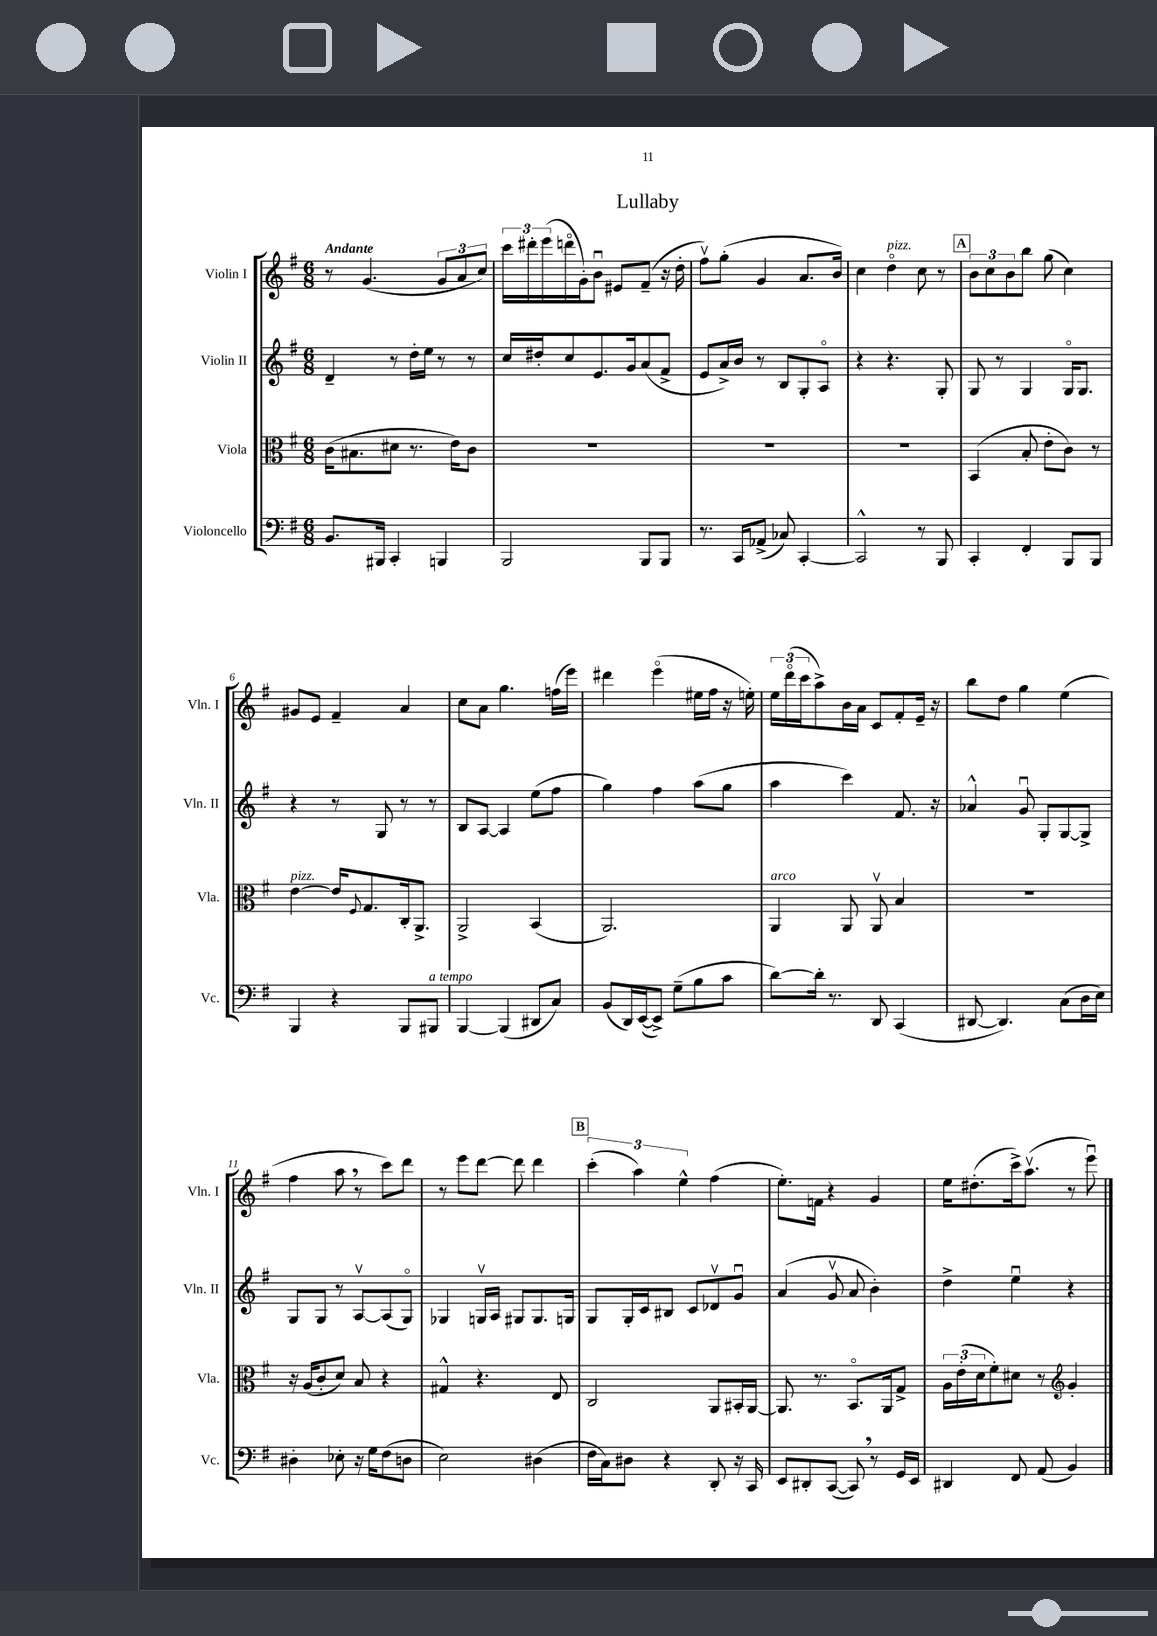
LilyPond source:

\header { title = "Lullaby" }
<<
\new StaffGroup <<
\new Staff = "s0" \with { instrumentName = "Violin I" shortInstrumentName = "Vln. I" } {
    \clef treble \key g \major \numericTimeSignature \time 6/8 \tempo "Andante"
    r8 g'4.( \tuplet 3/2 { g'8 a'8 c''8) } |
    \tuplet 3/2 { c'''16 dis'''16-. e'''16( } d'''16\flageolet g'16-.) b'8\downbow eis'8 fis'8--( r16 d''16-. |
    fis''8\upbow) g''8-.( g'4 a'8. b'16) |
    c''4 d''4\flageolet^\markup { \italic "pizz." } c''8 r8 |
    \mark \markup { \box "A" } \tuplet 3/2 { b'8 c''8 b'8 } b''8 g''8( c''4) |
    gis'8 e'8 fis'4-- a'4 |
    c''8 a'8 g''4. f''16( e'''16) |
    dis'''4 e'''4\flageolet( eis''16 fis''16 r16 e''16-.) |
    \tuplet 3/2 { e''16 d'''16\flageolet( c'''16 } a''8->) b'16 a'16 c'8 fis'8-. e'16-- r16 |
    b''8 d''8 g''4 e''4( |
    fis''4 a''8 \breathe r8 c'''8) d'''8 |
    r8 e'''8 d'''8~ d'''8 d'''4 |
    \mark \markup { \box "B" } \tuplet 3/2 { c'''4-.( a''4) e''4-^ } fis''4( |
    e''8.-.) f'16 r4 g'4 |
    e''16 dis''8.-.( c'''16->) a''8.\upbow( r8 e'''8\downbow) \bar "|." |
}
\new Staff = "s1" \with { instrumentName = "Violin II" shortInstrumentName = "Vln. II" } {
    \clef treble \key g \major \numericTimeSignature \time 6/8
    d'4-- r8 d''16-. e''16 r8 r8 |
    c''16 dis''16-. c''8 e'8. g'16 a'8( fis'8-> |
    e'8 a'16->) b'16 r8 b8 g8-. a8\flageolet |
    r4 r4. g8-. |
    \mark \markup { \box "A" } g8 r8 g4 g16\flageolet g8. |
    r4 r8 g8 r8 r8 |
    b8 a8~ a4 e''8( fis''8 |
    g''4) fis''4 a''8( g''8 |
    a''4 c'''4) fis'8. r16 |
    aes'4-^ g'8\downbow g8-. g8~ g8-> |
    g8 g8 r8 a8~\upbow a8( g8\flageolet) |
    ges4 g16\upbow a16 gis8 gis8. g16 |
    \mark \markup { \box "B" } g8 g16-. c'16 bis8 c'8 des'8\upbow g'8\downbow |
    a'4( g'8\upbow a'8 b'4-.) |
    d''4-> e''4\downbow r4 \bar "|." |
}
\new Staff = "s2" \with { instrumentName = "Viola" shortInstrumentName = "Vla." } {
    \clef alto \key g \major \numericTimeSignature \time 6/8
    c'16( bis8. dis'8 r8. e'16) c'8 |
    R2. |
    R2. |
    R2. |
    \mark \markup { \box "A" } b,4( b8-. e'8-. c'8) r8 |
    e'4~^\markup { \italic "pizz." } e'16 \appoggiatura { fis8 } g8. c16-. a,8.-> |
    a,2-> b,4( |
    a,2.) |
    a,4^\markup { \italic "arco" } a,8 a,8\upbow b4 |
    R2. |
    r16 a16( c'8-. d'8) b8 r4 |
    gis4-^ r4. e8 |
    \mark \markup { \box "B" } c2 a,8 bis,16-. a,16~ |
    a,8. r8. b,8.\flageolet a,16 g8-> |
    \tuplet 3/2 { a16 e'16-.( d'16 } fis'8-.) dis'8 r8 \clef treble g'4-. \bar "|." |
}
\new Staff = "s3" \with { instrumentName = "Violoncello" shortInstrumentName = "Vc." } {
    \clef bass \key g \major \numericTimeSignature \time 6/8
    b,8. bis,,16 c,4-. b,,4 |
    b,,2 b,,8 b,,8 |
    r8. c,16 aes,8->( ces8) c,4~-. |
    c,2-^ r8 b,,8 |
    \mark \markup { \box "A" } c,4-. fis,4-. b,,8 b,,8 |
    b,,4 r4 b,,8 bis,,8^\markup { \italic "a tempo" } |
    b,,4~ b,,4( dis,8 c8) |
    b,8( d,16) e,16~( e,8->) g8--( b8 c'8 |
    d'8~) d'16-. r8. d,8 c,4( |
    dis,8~ dis,4.) c8( d16 e16) |
    dis4-. ees8-. r16 g16 fis8( d8 |
    e2) dis4( |
    \mark \markup { \box "B" } fis16 c16) dis8 r4 d,8-. r16 c,16 |
    e,8 dis,8-. c,8~( c,8) \breathe r8 g,16 e,16 |
    dis,4 fis,8 a,8( b,4) \bar "|." |
}
>>
>>
